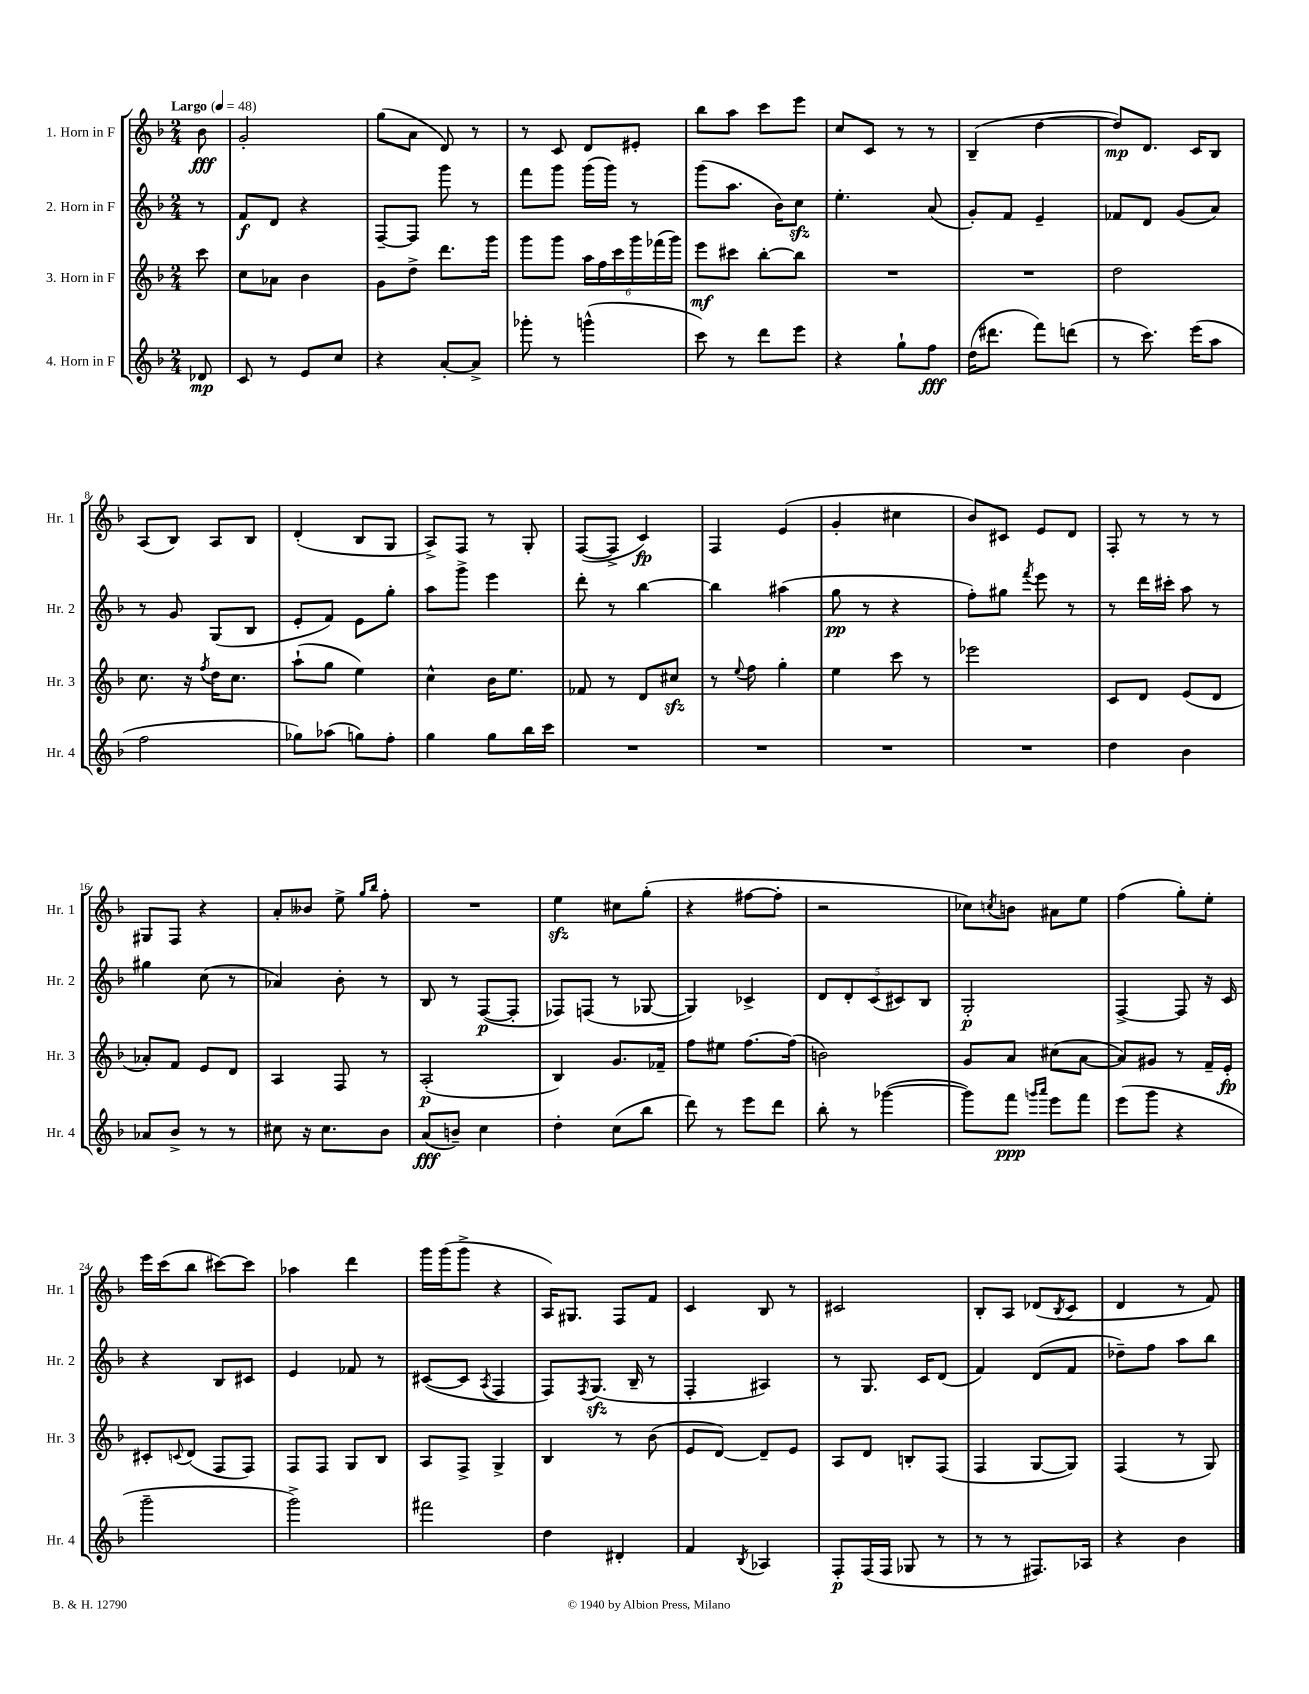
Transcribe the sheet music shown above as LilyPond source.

<<
\new StaffGroup <<
\new Staff = "s0" \with { instrumentName = "1. Horn in F" shortInstrumentName = "Hr. 1" } {
    \clef treble \key f \major \numericTimeSignature \time 2/4 \partial 8 \tempo "Largo" 4 = 48
    bes'8\fff |
    g'2-. |
    g''8( a'8 d'8) r8 |
    r8 c'8 d'8 eis'8-. |
    bes''8 a''8 c'''8 e'''8 |
    c''8 c'8 r8 r8 |
    bes4--( d''4~ |
    d''8\mp) d'8. c'16 bes8 |
    a8( bes8) a8 bes8 |
    d'4-.( bes8 g8 |
    a8->) f8 r8 g8-. |
    f8~( f8-> c'4\fp) |
    f4 e'4( |
    g'4-. cis''4 |
    bes'8) cis'8 e'8 d'8 |
    f8-. r8 r8 r8 |
    gis8 f8 r4 |
    a'8-. beses'8 e''8-> \grace { g''16 bes''16 } f''8-. |
    R2 |
    e''4\sfz cis''8 g''8-.( |
    r4 fis''8~ fis''8-. |
    r2 |
    ces''8) \acciaccatura { c''8 } b'8 ais'8 e''8 |
    f''4( g''8-.) e''8-. |
    e'''16 c'''16( bes''8 cis'''8~) cis'''8 |
    aes''4 d'''4 |
    g'''16 g'''16( g'''8-> r4 |
    a16) gis8. f8 f'8 |
    c'4 bes8 r8 |
    cis'2 |
    bes8-. a8 des'8( \acciaccatura { bes8 } c'8 |
    d'4 r8 f'8) \bar "|." |
}
\new Staff = "s1" \with { instrumentName = "2. Horn in F" shortInstrumentName = "Hr. 2" } {
    \clef treble \key f \major \numericTimeSignature \time 2/4 \partial 8
    r8 |
    f'8\f d'8 r4 |
    f8~-- f8 g'''8 r8 |
    f'''8 g'''8 g'''16( g'''16) r8 |
    g'''8( a''8. bes'16) c''8\sfz |
    e''4.-. a'8( |
    g'8-.) f'8 e'4-- |
    fes'8 d'8 g'8( a'8) |
    r8 g'8 g8( bes8 |
    e'8-. f'8) e'8 g''8-. |
    a''8 g'''8-> e'''4 |
    d'''8-. r8 bes''4~ |
    bes''4 ais''4( |
    g''8\pp r8 r4 |
    f''8-.) gis''8 \acciaccatura { f'''8 } e'''8 r8 |
    r8 d'''16 cis'''16-. a''8 r8 |
    gis''4 c''8( r8 |
    aes'4) bes'8-. r8 |
    bes8 r8 f8~\p( f8-. |
    fes8) f8( r8 ges8~ |
    ges4) ces'4-> |
    \tuplet 5/4 { d'8 d'8-. c'8( cis'8) bes8 } |
    g2-.\p |
    f4~-> f8 r16 c'16 |
    r4 bes8 cis'8 |
    e'4 fes'8 r8 |
    cis'8~( cis'8 \acciaccatura { a8 } f4 |
    f8) \acciaccatura { f8 } g8.\sfz( bes16-- r8 |
    f4-. ais4) |
    r8 g8. c'16 d'8( |
    f'4) d'8( f'8 |
    des''8--) f''8 a''8 bes''8 \bar "|." |
}
\new Staff = "s2" \with { instrumentName = "3. Horn in F" shortInstrumentName = "Hr. 3" } {
    \clef treble \key f \major \numericTimeSignature \time 2/4 \partial 8
    c'''8 |
    c''8 aes'8 bes'4 |
    g'8 d''8-> d'''8. g'''16 |
    g'''8 g'''8 \tuplet 6/4 { a''16 f''16 c'''16 g'''16 fes'''16( g'''16) } |
    e'''8\mf cis'''8 bes''8~-. bes''8 |
    R2 |
    R2 |
    d''2 |
    c''8. r16 \acciaccatura { f''8 } d''16 c''8. |
    a''8-!( g''8 e''4) |
    c''4-^ bes'16 e''8. |
    fes'8 r8 d'8 cis''8\sfz |
    r8 \appoggiatura { e''8 } f''8 g''4-. |
    e''4 c'''8 r8 |
    ees'''2 |
    c'8 d'8 e'8( d'8 |
    aes'8-.) f'8 e'8 d'8 |
    a4 f8 r8 |
    a2-.\p( |
    bes4) g'8. fes'16-- |
    f''8 eis''8 f''8.~ f''16( |
    b'2) |
    g'8 a'8 cis''8( a'8~ |
    a'8) gis'8 r8 f'16-- e'16-.\fp |
    cis'8-. \appoggiatura { c'8 } d'8( f8 f8) |
    f8 f8 g8 bes8 |
    a8 f8-> g4-> |
    bes4 r8 bes'8( |
    e'8 d'8~) d'8-- e'8 |
    a8 d'8 b8-. f8( |
    f4 g8~ g8) |
    f4( r8 g8) \bar "|." |
}
\new Staff = "s3" \with { instrumentName = "4. Horn in F" shortInstrumentName = "Hr. 4" } {
    \clef treble \key f \major \numericTimeSignature \time 2/4 \partial 8
    des'8\mp |
    c'8 r8 e'8 c''8 |
    r4 a'8~-. a'8-> |
    ges'''8-. r8 g'''4-^( |
    c'''8) r8 d'''8 e'''8 |
    r4 g''8-! f''8\fff |
    d''16( dis'''8. f'''8) d'''8( |
    r8 c'''8.) e'''16( a''8 |
    f''2 |
    ges''8) aes''8( g''8) f''8-. |
    g''4 g''8 bes''16 c'''16 |
    R2 |
    R2 |
    R2 |
    R2 |
    d''4 bes'4 |
    aes'8 bes'8-> r8 r8 |
    cis''8 r16 cis''8. bes'8 |
    a'8\fff( b'8--) c''4 |
    d''4-. c''8( bes''8 |
    d'''8) r8 e'''8 d'''8 |
    bes''8-. r8 ges'''4~( |
    ges'''8) f'''8\ppp \grace { g'''16 a'''16 } e'''8 f'''8 |
    e'''8( g'''8 r4 |
    g'''2-- |
    g'''2->) |
    fis'''2 |
    d''4 dis'4-. |
    f'4 \acciaccatura { bes8 } aes4 |
    f8-.\p f16( f16 ges8 r8 |
    r8 r8 fis8.) aes16 |
    r4 bes'4 \bar "|." |
}
>>
>>
